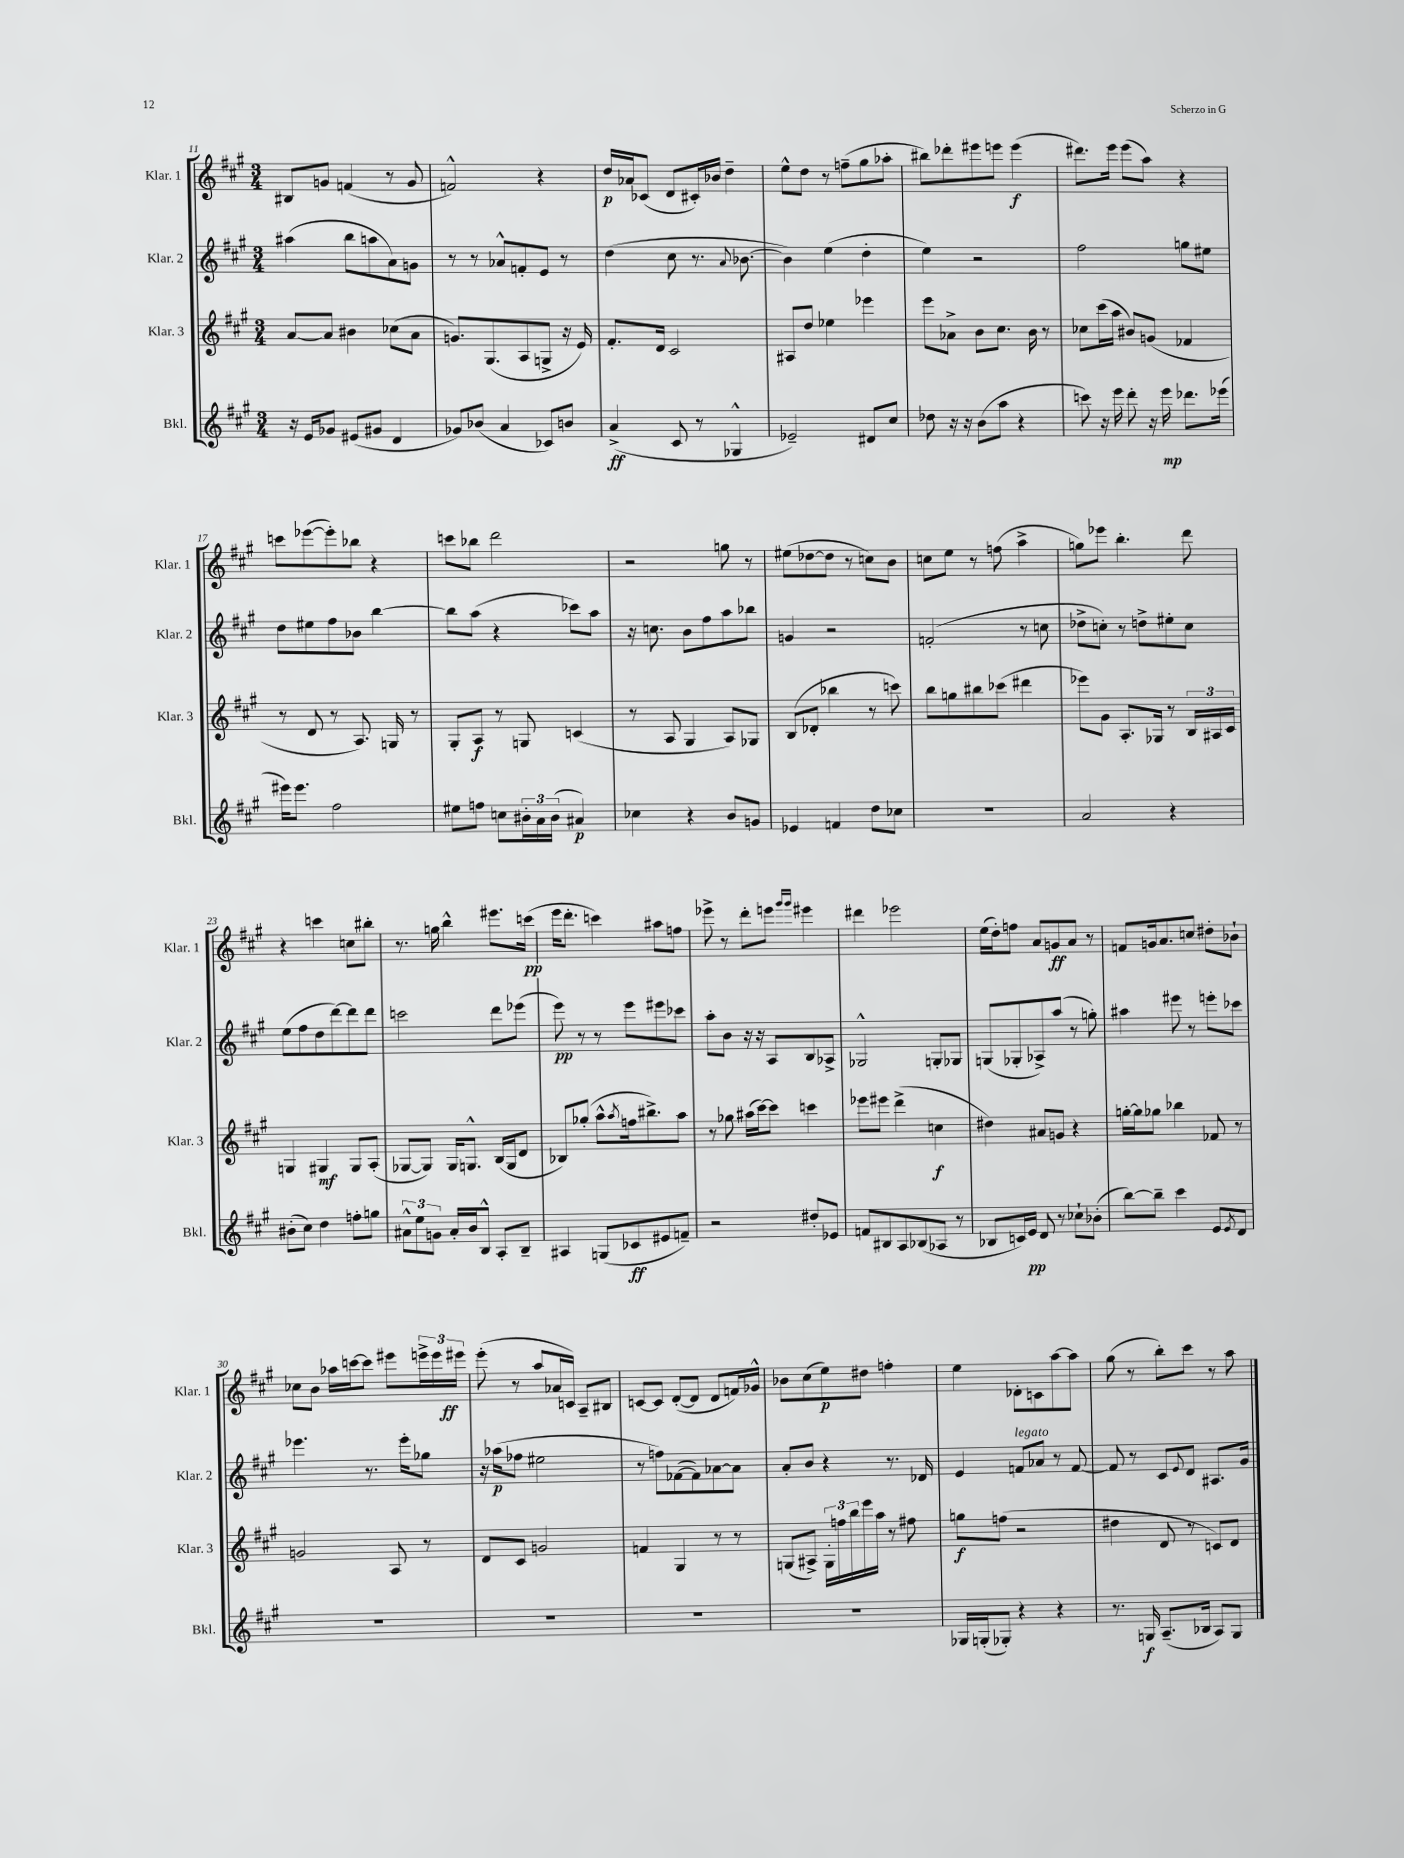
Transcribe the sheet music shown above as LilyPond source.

<<
\new StaffGroup <<
\new Staff = "s0" \with { instrumentName = "Klar. 1" shortInstrumentName = "Klar. 1" } {
    \clef treble \key a \major \numericTimeSignature \time 3/4
    bis8 g'8 f'4( r8 g'8 |
    f'2-^) r4 |
    d''16\p aes'16 ces'8( d'8 cis'16-.) bes'16 d''4-- |
    e''8-^ d''8 r8 f''8--( gis''8 aes''8-. |
    bis''8) des'''8-. eis'''8 e'''8 e'''4\f( |
    dis'''8.) e'''16 e'''8( a''8) r4 |
    c'''8 ees'''8~( ees'''8-.) bes''8 r4 |
    c'''8 bes''8 d'''2 |
    r2 g''8 r8 |
    eis''8( des''8~ des''8 r8 c''8) b'8 |
    c''8 e''8 r8 f''8( a''4-> |
    g''8) ees'''8 b''4.-. d'''8 |
    r4 c'''4 c''8 bis''8-. |
    r8. g''16 b''4-^ eis'''8. c'''16\pp( |
    e'''16 d'''8.-. c'''4) ais''8 f''8 |
    ees'''8-> r8 d'''8-. e'''8 \grace { gis'''16 gis'''16 } eis'''4 |
    dis'''4 ees'''2 |
    e''16( d''16-.) f''8 a'8 g'8\ff a'8 r8 |
    f'8 g'16 a'8. c''8 dis''8-. bes'8-! |
    ces''8 b'8 aes''16 c'''16~ c'''8 eis'''8 \tuplet 3/2 { e'''16-> e'''16 eis'''16\ff } |
    e'''8-.( r8 a''8 aes'16 c'16) a8-- bis8 |
    c'8~ c'8 d'8~-.( d'8 d'8 f'16) ges'16-^ |
    bes'8 cis''8( e''8\p) dis''8 f''4-. |
    e''4 des'8-. c'8 a''8~ a''8 |
    gis''8( r8 b''8-.) cis'''8 r8 a''8 \bar "|." |
}
\new Staff = "s1" \with { instrumentName = "Klar. 2" shortInstrumentName = "Klar. 2" } {
    \clef treble \key a \major \numericTimeSignature \time 3/4
    ais''4( b''8 a''8 a'8) g'8 |
    r8 r8 aes'8-^ f'8-. e'8 r8 |
    d''4( cis''8 r8. \appoggiatura { a'8 } bes'8.~ |
    bes'4) e''4( d''4-. |
    e''4) r2 |
    fis''2 g''8 eis''8 |
    d''8 eis''8 fis''8 bes'8 b''4~ |
    b''8 a''8( r4 ces'''8) a''8 |
    r16 c''8. b'8 fis''8 a''8 bes''8 |
    g'4 r2 |
    f'2-.( r8 c''8 |
    des''8-> c''8-.) r8 d''8-> eis''8-. c''8 |
    e''8( fis''8 d''8 d'''8~) d'''8 d'''8 |
    c'''2 d'''8 ees'''8( |
    e'''8\pp) r8 r8 e'''8 eis'''8 ces'''8 |
    a''8-. b'8 r16 r16 a8 b8 aes8-> |
    ges2-^ g8-. ges8 |
    g8( ges8-. aes8->) a''8( r8 g''8-.) |
    ais''4 eis'''8 r8 e'''8-. ces'''8 |
    ees'''4. r8. ees'''16-. ges''8 |
    r16 aes''16\p( fes''8 eis''2 |
    r8 f''8) fes'8~( fes'8) aes'8~ aes'8 |
    a'8-. b'8 r4 r8. des'16 |
    e'4 f'8^\markup { \italic "legato" } aes'8 r8 f'8~ |
    f'8 r8 cis'8 \appoggiatura { e'8 } d'8 ais8. gis'16 \bar "|." |
}
\new Staff = "s2" \with { instrumentName = "Klar. 3" shortInstrumentName = "Klar. 3" } {
    \clef treble \key a \major \numericTimeSignature \time 3/4
    a'8~ a'8 bis'4 ces''8( a'8 |
    g'8.) gis8.( a8 g8-> r16 e'16) |
    fis'8.-. d'16 cis'2 |
    ais8 d''8 ees''4 ees'''4 |
    e'''8 aes'8-> b'8 cis''8. b'16 r8 |
    ces''8 cis'''16( a''16 bis'8) g'8( fes'4 |
    r8 d'8 r8 a8.) g16 r8 |
    gis8-. a8\f r8 g8 c'4( |
    r8 a8 gis4 a8) ges8 |
    b8( des'8-. bes''4 r8 c'''8) |
    b''8 g''8 bis''8 ces'''8( dis'''4 |
    ees'''8) gis'8 a8.-. ges16 r8 \tuplet 3/2 { b16 ais16 cis'16 } |
    g4 gis4\mf gis8 a8-.( |
    ges8~ ges8) ges16 g8.-^ b16( g16 d'8 |
    bes8) ges''8-.( a''8-^ \acciaccatura { a''8 } f''16 bis''8.->) a''8 |
    r8 ges''8 ais''16( cis'''16~) cis'''8 c'''4 |
    ees'''8 eis'''8 d'''4->( c''4\f |
    dis''4) ais'8 g'8 r4 |
    g''16~-. g''16 ges''8 bes''4 fes'8 r8 |
    g'2 a8 r8 |
    d'8 cis'8 g'2 |
    f'4 gis4 r8 r8 |
    g8( ais8->) \tuplet 3/2 { g16-. f''16 b''16 } e'''16 a''16 r8 fis''8 |
    g''8\f f''8( r2 |
    dis''4 d'8 r8 c'8) d'8 \bar "|." |
}
\new Staff = "s3" \with { instrumentName = "Bkl." shortInstrumentName = "Bkl." } {
    \clef treble \key a \major \numericTimeSignature \time 3/4
    r16 e'16 ges'8 eis'8( gis'8 d'4 |
    ges'8) bes'8( a'4 ces'8) b'8 |
    a'4->\ff( cis'8 r8 ges4-^ |
    ees'2--) dis'8 cis''8 |
    des''8 r16 r16 b'8( a''8 r4 |
    c'''8) r16 e'''16 d'''8-. r16 e'''16\mp des'''8. ees'''16( |
    eis'''16) eis'''8. fis''2 |
    eis''8 f''8 c''8 \tuplet 3/2 { bis'16-. a'16 bis'16( } ais'4\p) |
    ces''4 r4 b'8 g'8 |
    ees'4 f'4 d''8 ces''8 |
    R2. |
    a'2 r4 |
    bis'8-.( cis''8) d''4 f''8-. g''8 |
    \tuplet 3/2 { ais'8-^ e''8 g'8 } ais'16-. b'16 b8-^ a8-. b8-- |
    ais4 g8( ces'8\ff eis'8 f'8--) |
    r2 dis''8-. ees'8 |
    f'8 bis8 a8 bes8( aes8 r8 |
    bes8 c'16) e'16\pp d'8 r8 ces''8-! bes'8-.( |
    b''8~) b''8-- cis'''4 e'8 \acciaccatura { e'8 } d'8 |
    R2. |
    R2. |
    R2. |
    R2. |
    ges16 g16-.( ges8-.) r4 r4 |
    r8. g16\f a8.--( bes16 a8) g8 \bar "|." |
}
>>
>>
\layout { \context { \Score currentBarNumber = #11 } }
